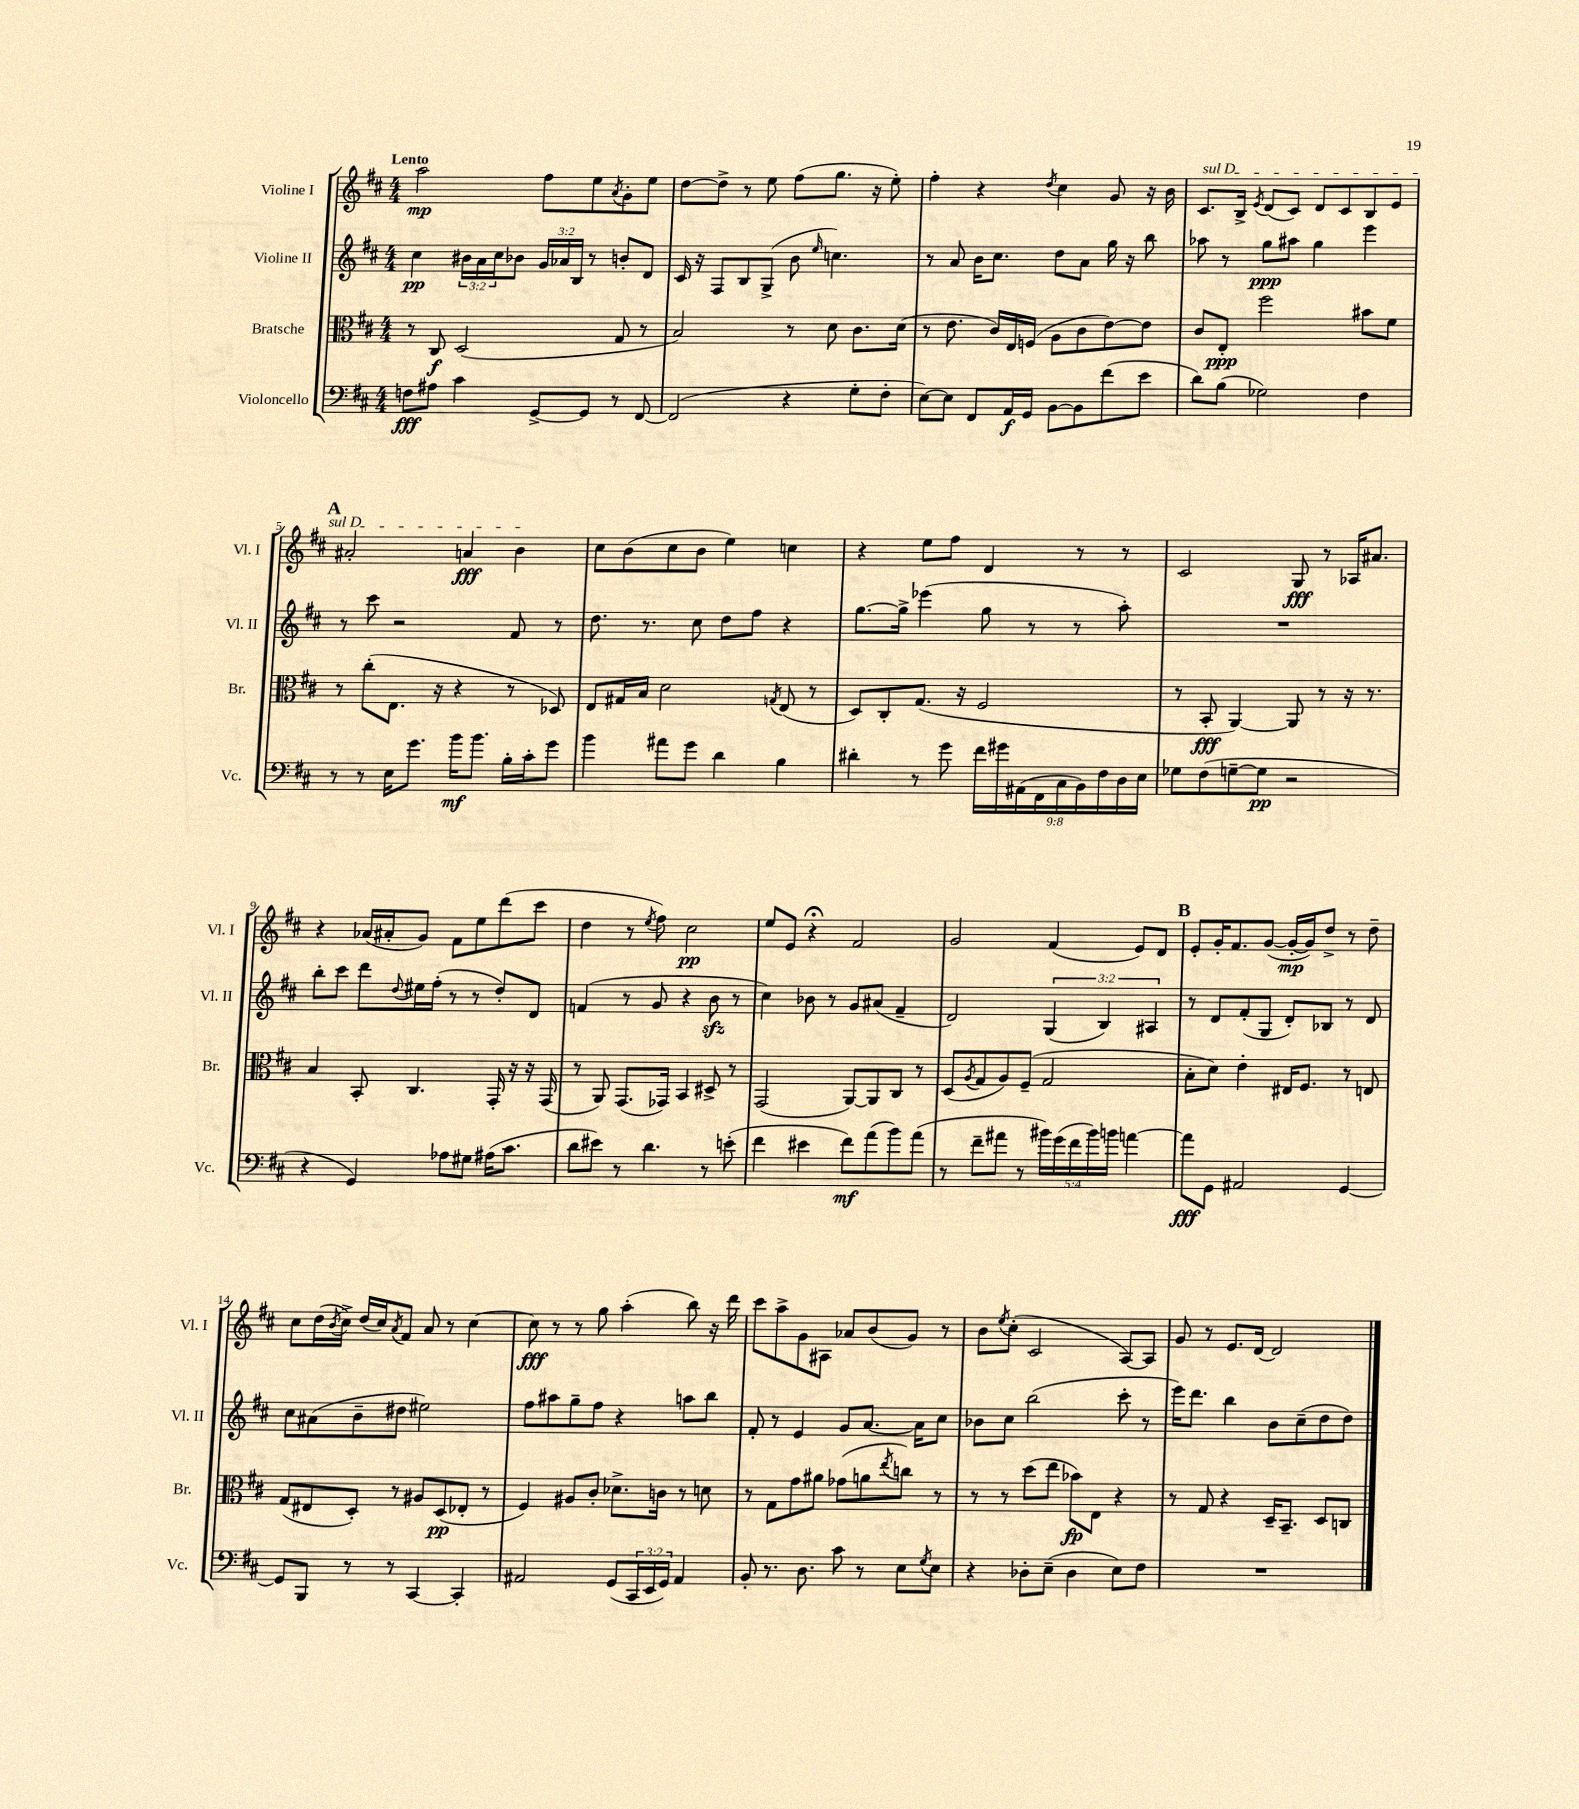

**kern	**kern	**kern	**kern
*staff4	*staff3	*staff2	*staff1
*clefF4	*clefC3	*clefG2	*clefG2
*k[f#c#]	*k[f#c#]	*k[f#c#]	*k[f#c#]
*M4/4	*M4/4	*M4/4	*M4/4
8F\L	8r	4cc#\	2aa\
8A#\J	8C#/	.	.
4c#\	(2D/	24b#\LL	.
.	.	24a\	.
.	.	24cc#\J	.
.	.	8b-\J	.
[8GG^/L	.	24g/LL	8ff#\L
.	.	24a-/	.
.	.	24B/JJ	.
8GG/]J	.	8r	8ee\
.	.	.	8qa/
8r	8G/	8b'/L	8g'\
[8FF#/	8r	8d/J	8ee\J
=	=	=	=
(2FF#/]	2B/)	16c#/	[8dd\L
.	.	16r	.
.	.	8F#/L	8dd^\]J
.	.	8B/	8r
.	.	(8G^/J	8ee\
4r	8r	8b\	(8ff#\L
.	.	16qqee/	.
.	8d\	4.cc\)	8.gg\J
8G'\L	8.c#\L	.	.
.	.	.	16r
8F#'\J	.	.	8ee'\)
.	(16d\Jk	.	.
=	=	=	=
[8E\L)	8r	8r	4ff#'\
8E\]J	8.e\	8a/	.
8FF#/L	.	16b\LK	4r
.	16c#/LL)	8.cc#\J	.
16AA/L	16E/	.	.
16GG/JJ	(16F/JJ	.	.
.	.	.	8qdd/
[8BB\L	8A\L	8dd\L	4cc#\
8BB\]	8c#\	8a\J	.
(8f#\	[8e\)	16gg\	8g/
.	.	16r	.
8e\J	8e\]J	8bb\	16r
.	.	.	16b\
=	=	=	=
8d\L)	8c#/L	8aa-\	8.c#/L
(8B\J	8E'/J	8r	.
.	.	.	16B^/Jk
.	.	.	8qe/
2G-\)	2ff#\	8gg\L	(8d/L
.	.	8aa#\J	8c#/J)
.	.	4gg\	8d/L
.	.	.	8c#/
4F#\	8b#\L	4eee\	8B/
.	8f#\J	.	8e/J
=	=	=	=
8r	8r	8r	2a#'/
8r	(8cc#'\L	8ccc#\	.
16E\LK	8.E\J	2r	.
8.g\J	.	.	.
.	16r	.	.
16b\LK	4r	.	4a/
8.b\J	.	.	.
16B'\LL	8r	8f#/	4b\
16c#'\J	.	.	.
8g\J	8D-/)	8r	.
=	=	=	=
4b\	8E/L	8.dd\	8cc#\L
.	16G#/L	.	(8b\
.	16B/JJ	8.r	.
8a#\L	2d\	.	8cc#\
8g\J	.	8cc#\	8b\J
4d\	.	8dd\L	4ee\)
.	.	8ff#\J	.
.	8qG/	.	.
4B\	(8E/	4r	4cc\
.	8r	.	.
=	=	=	=
4d#'\	8D/L)	[8.gg\L	4r
.	8C#'/	.	.
.	.	16gg^\]Jk	.
8r	(8.G/J	(4eee-\	8ee\L
8g\	.	.	8ff#\J
.	16r	.	.
18f#\LL	2F#/	8gg\	4d/
18g#\	.	.	.
(18AA#\	.	.	.
.	.	8r	.
18FF#\	.	.	.
18C#\	.	.	.
.	.	8r	8r
18BB\)	.	.	.
18F#\	.	.	.
.	.	8aa'\)	8r
18D\	.	.	.
18E\JJ	.	.	.
=	=	=	=
8G-\L	8r	1r	2c#/
(8F#\	8BB'/	.	.
[8G~\	[4AA/)	.	.
8G\]J	.	.	.
2r	8AA/]	.	8G/
.	8r	.	8r
.	16r	.	16A-/LK
.	8.r	.	8.a#/J
=	=	=	=
4r	4B/	8bb'\L	4r
.	.	8ccc#\J	.
4GG/)	8BB'/	8ddd\L	(16a-/LL
.	.	.	16a#'/J
.	.	8qqdd/	.
.	4.C#/	16ee#\L	8g/J)
.	.	(16ff#'\JJ	.
8A-\L	.	8r	8f#\L
8G#\J	.	8r	8ee\
(16A#\LK	16GG'/	8dd'/L)	(8ddd\
8.c#\J	16r	.	.
.	16r	8d/J	8ccc#\J
.	(16GG/	.	.
=	=	=	=
8d\L	8r	(4f/	4dd\
8e#\J)	8AA/)	.	.
8r	(8.GG/L	8r	8r
.	.	.	8qee/
4.d\	.	8g/	8ff#\)
.	16GG-/Jk)	.	.
.	4BB/	4r	2cc#\
8r	8D#^/	8b\	.
(8e'\	8r	8r	.
=	=	=	=
4f#\	(2GG/	4cc#\)	8ee/L
.	.	.	8e/J
4e#\	.	8b-\	4r;
.	.	8r	.
8f#\L)	[8AA/L)	8g/L	2f#/
(8a\	8AA/]	(8a#/J	.
8b\)	8C#/J	4f#~/	.
(8a\J	8r	.	.
=	=	=	=
8r	(8D/L	2d/)	2g/
.	8qA/	.	.
8f#~\L	8G/	.	.
8a#\J	8A/)	.	.
8r	(8F#~/J	.	.
20b#\LL)	2G/	(6G/	(4f#/
(20g\	.	.	.
20f#\	.	.	.
20b#\)	.	.	.
.	.	6B/)	.
20b\JJ	.	.	.
[4a\	.	.	8e/L)
.	.	6A#/	.
.	.	.	8d/J
=	=	=	=
8a\]L	8B'\L	8r	8e'/L
8GG\J	8d\J)	8d/L	16g'/K
.	.	.	8.f#/
2AA#/	4e'\	(8f#'/	.
.	.	8G/J	([8g/J
.	16E#/LK	8d'/L)	16g'/_LL
.	8.F#/J	.	16g/]J)
.	.	8B-/J	8dd^/J
[4GG/	8r	8r	8r
.	8E/	8d/	8dd~\
=	=	=	=
8GG/]L	(8G/L	8cc#\L	8cc#\L
8BBB/J	8E#/	(8a#\	(16dd\L
.	.	.	8qb/
.	.	.	16cc#^\JJ)
8r	8D'/J)	8b~\	(16dd/LL
.	.	.	16cc#/J)
.	.	.	8qa/
8r	8r	8dd#\J	8f#/J
[4CC#/	8A#/L	2ee#\)	8a/
.	(8D/	.	8r
4CC#'/]	8E-'/J	.	[4cc#\
.	8r	.	.
=	=	=	=
2AA#/	4F#/)	8ff#\L	8cc#\]
.	.	8aa#\	8r
.	8A#/L	8gg~\	8r
.	8c#'/J	8ff#\J	8gg\
(8GG/L	8.d-^\L	4r	(4aa'\
24CC#/L	.	.	.
24EE/	.	.	.
.	16c\Jk	.	.
24GG/JJ)	.	.	.
4AA#/	8r	8aa\L	8bb\)
.	8d\	8bb\J	16r
.	.	.	16ddd\
=	=	=	=
8BB'/	8r	8f#'/	8ccc#\L
8.r	8G\L	8r	8aa^\
.	8g\	4e/	8g\
8.D\	.	.	.
.	8a#\J	.	8A#\J
8c#\	(8g-\L	8g/L	8a-/L
8r	8a\	[8.a/J	(8b/
.	8qee/	.	.
8E\L	8cc\J)	.	8g/J)
.	.	16a\]LK	.
8qG/	.	.	.
8E\J	8r	8cc#\J	8r
=	=	=	=
4r	8r	8b-\L	8b\L
.	.	.	8qee/
.	8r	8cc#\J	(8cc#'\J
8D-'\L	(8dd\L	(2bb\	2c#/
(8E~\J	8ee\J	.	.
4D-\	8b-\L)	.	.
.	8E\J	.	.
8E\L)	4r	8ccc#'\	[8A/L)
8F#\J	.	8r	8A/]J
=	=	=	=
1r	8r	16eee\LK)	8g/
.	.	8.ddd\J	.
.	8G/	.	8r
.	4r	4bb\	8.e/L
.	.	.	[16d/Jk
.	16D~/LK	8b\L	2d/]
.	8.BB~/J	.	.
.	.	(8cc#~\	.
.	8D/L	8dd\	.
.	8C/J	8dd\J)	.
==	==	==	==
*-	*-	*-	*-
